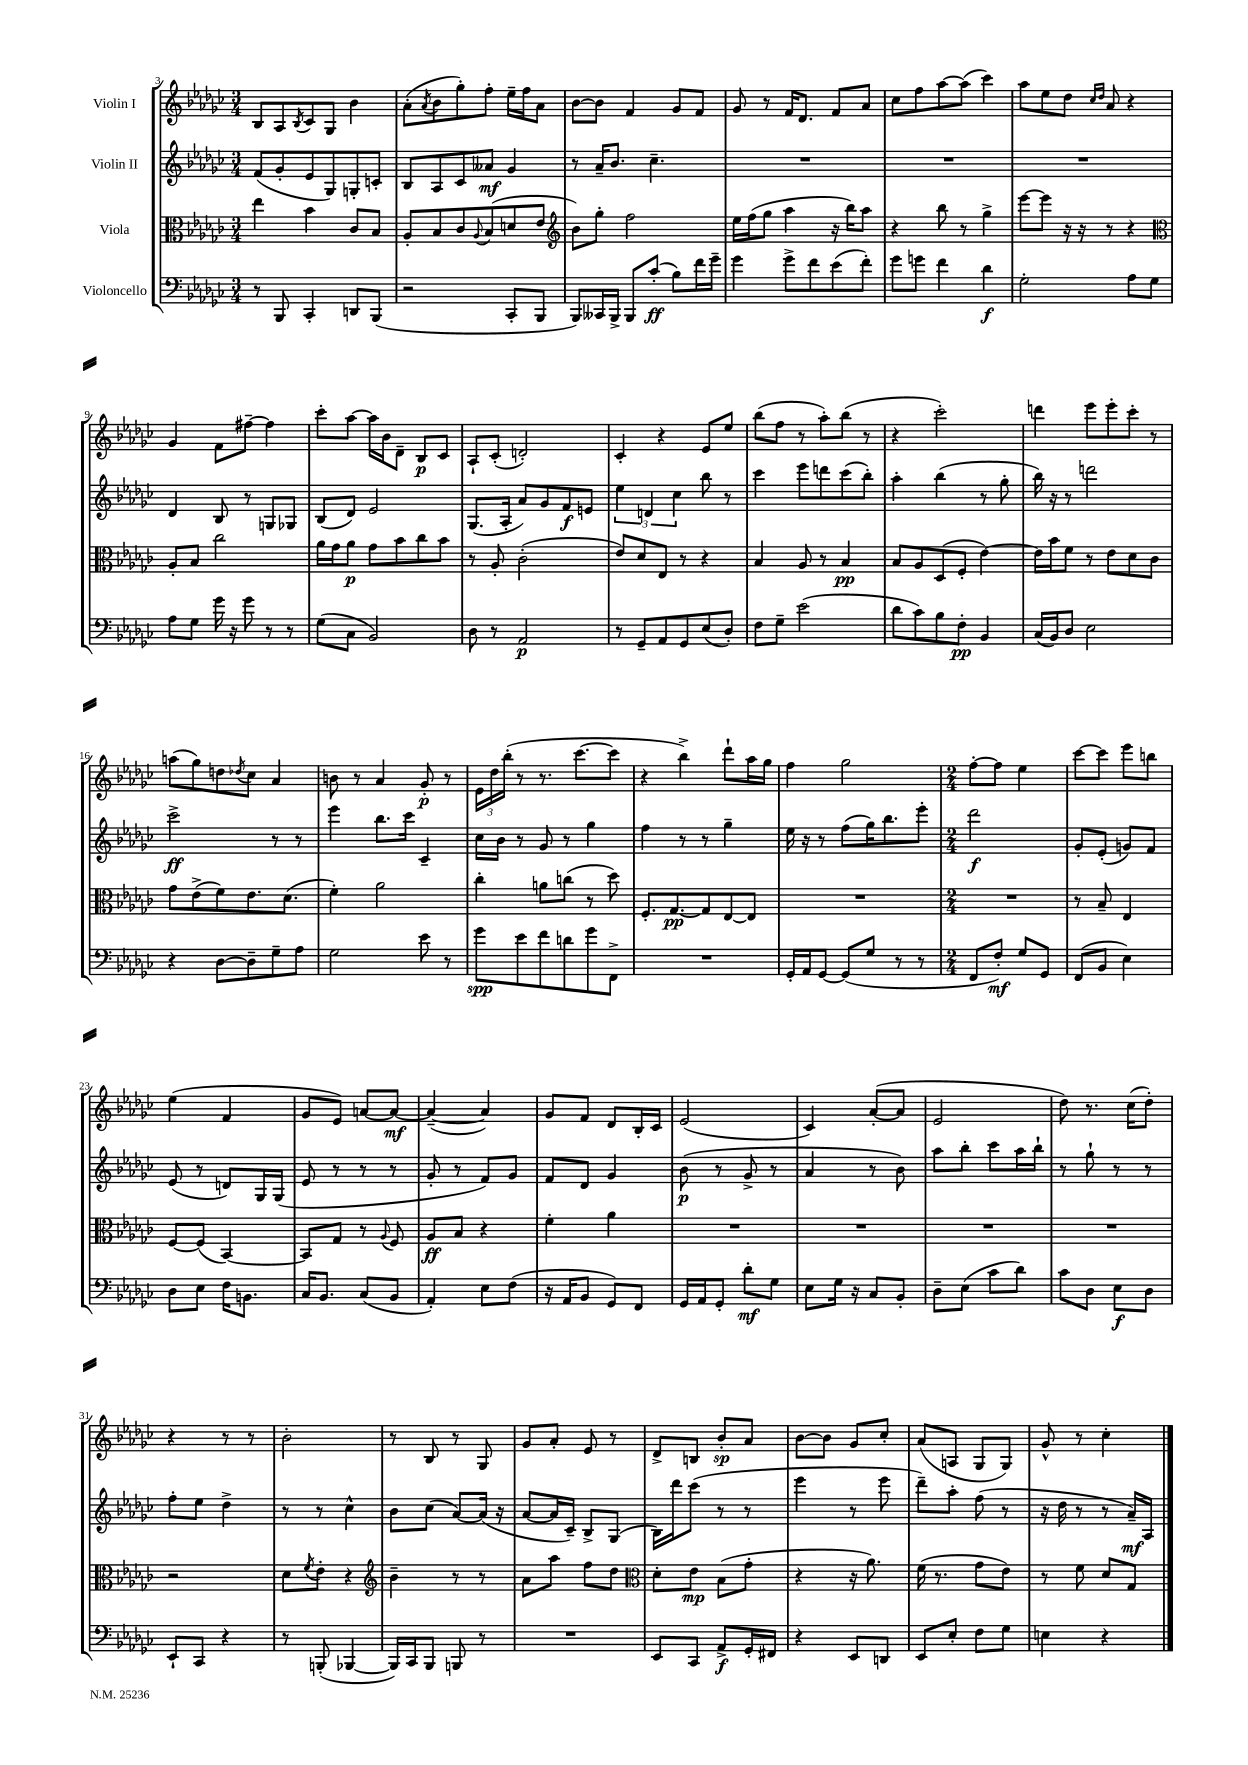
<<
\new StaffGroup <<
\new Staff = "s0" \with { instrumentName = "Violin I" } {
    \clef treble \key ges \major \numericTimeSignature \time 3/4
    bes8 aes8 \acciaccatura { bes8 } ces'8 ges8 bes'4 |
    aes'8-.( \acciaccatura { aes'8 } bes'8 ges''8-.) f''8-. ees''16-- f''16 aes'8 |
    bes'8~ bes'8 f'4 ges'8 f'8 |
    ges'8 r8 f'16 des'8. f'8 aes'8 |
    ces''8 f''8 aes''8~ aes''8( ces'''4) |
    aes''8 ees''8 des''8 \grace { ces''16 des''16 } aes'8 r4 |
    ges'4 f'8 fis''8~-- fis''4 |
    ces'''8-. aes''8~ aes''16 bes'16 des'8-- bes8\p ces'8 |
    aes8-! ces'8-.( d'2-.) |
    ces'4-. r4 ees'8 ees''8 |
    bes''8( f''8 r8 aes''8-.) bes''8( r8 |
    r4 ces'''2-.) |
    d'''4 ees'''8 ees'''8-. ces'''8-. r8 |
    a''8( ges''8) d''8 \acciaccatura { des''8 } ces''8 aes'4 |
    b'8 r8 aes'4 ges'8-.\p r8 |
    \tuplet 3/2 { ees'16 des''16 bes''16-.( } r8 r8. ces'''8.~ ces'''8 |
    r4 bes''4->) des'''8-! aes''16 ges''16 |
    f''4 ges''2 |
    \numericTimeSignature \time 2/4 f''8~-. f''8 ees''4 |
    ces'''8~ ces'''8 ees'''8 b''8 |
    ees''4( f'4 |
    ges'8 ees'8) a'8~ a'8~\mf |
    a'4~--( a'4) |
    ges'8 f'8 des'8 bes16-. ces'16 |
    ees'2( |
    ces'4) aes'8~-.( aes'8 |
    ees'2 |
    des''8) r8. ces''16( des''8-.) |
    r4 r8 r8 |
    bes'2-. |
    r8 bes8 r8 ges8 |
    ges'8 aes'8-. ees'8 r8 |
    des'8-> b8 bes'8-.\sp aes'8 |
    bes'8~ bes'8 ges'8 ces''8-. |
    aes'8( a8 ges8 ges8) |
    ges'8-^ r8 ces''4-. \bar "|." |
}
\new Staff = "s1" \with { instrumentName = "Violin II" } {
    \clef treble \key ges \major \numericTimeSignature \time 3/4
    f'8( ges'8-. ees'8 ges8) g8-. c'8-. |
    bes8 aes8 ces'8 aeses'8\mf ges'4 |
    r8 aes'16-- bes'8. ces''4.-- |
    R2. |
    R2. |
    R2. |
    des'4 bes8 r8 g8 ges8 |
    bes8( des'8) ees'2 |
    ges8.( aes16-. aes'8) ges'8 f'8\f e'8 |
    \tuplet 3/2 { ees''4 d'4 ces''4 } bes''8 r8 |
    ces'''4 ees'''8 d'''8 ces'''8( bes''8-.) |
    aes''4-. bes''4( r8 ges''8-. |
    bes''16) r16 r8 d'''2 |
    ces'''2->\ff r8 r8 |
    ees'''4 bes''8. ces'''16 ces'4-- |
    ces''16 bes'16 r8 ges'8 r8 ges''4 |
    f''4 r8 r8 ges''4-- |
    ees''16 r16 r8 f''8( ges''16) bes''8. ees'''8-. |
    \numericTimeSignature \time 2/4 des'''2\f |
    ges'8-. ees'8-.( g'8) f'8 |
    ees'8( r8 d'8) ges16 ges16( |
    ees'8 r8 r8 r8 |
    ges'8-. r8 f'8) ges'8 |
    f'8 des'8 ges'4 |
    bes'8\p( r8 ges'8-> r8 |
    aes'4 r8 bes'8) |
    aes''8 bes''8-. ces'''8 aes''16 bes''16-! |
    r8 ges''8-! r8 r8 |
    f''8-. ees''8 des''4-> |
    r8 r8 ces''4-^ |
    bes'8 ces''8( aes'8~) aes'16( r16 |
    aes'8~ aes'16 ces'16--) bes8-> ges8( |
    bes16) des'''16 ces'''8( r8 r8 |
    ees'''4 r8 ees'''8 |
    des'''8--) aes''8-. f''8( r8 |
    r16 des''16 r8 r8 aes'16--\mf) aes16 \bar "|." |
}
\new Staff = "s2" \with { instrumentName = "Viola" } {
    \clef alto \key ges \major \numericTimeSignature \time 3/4
    ees''4 bes'4 ces'8 bes8 |
    aes8-. bes8 ces'8 \appoggiatura { aes8 } bes8( d'8 ees'8 |
    \clef treble bes'8) ges''8-. f''2 |
    ees''16 f''16( ges''8 aes''4 r16 bes''16) aes''8 |
    r4 bes''8 r8 ges''4-> |
    ees'''8~ ees'''8 r16 r16 r8 r4 |
    \clef alto aes8-. bes8 ces''2 |
    aes'16 ges'16 aes'8\p ges'8 bes'8 ces''8 bes'8 |
    r8 aes8-. ces'2-.( |
    ees'8) des'8 ees8 r8 r4 |
    bes4 aes8 r8 bes4\pp |
    bes8 aes8 des8( f8-. ees'4~) |
    ees'16 bes'16 f'8 r8 ees'8 des'8 ces'8 |
    ges'8 ees'8->( f'8) ees'8. des'8.( |
    f'4-.) aes'2 |
    ces''4-. a'8 c''8( r8 des''8) |
    f8.-. ges8.~\pp ges8 ees8~ ees8 |
    R2. |
    \numericTimeSignature \time 2/4 R2 |
    r8 bes8-- ees4 |
    f8~ f8( bes,4~) |
    bes,8 ges8 r8 \appoggiatura { aes8 } f8 |
    aes8\ff bes8 r4 |
    f'4-. aes'4 |
    R2 |
    R2 |
    R2 |
    R2 |
    r2 |
    des'8 \acciaccatura { f'8 } ees'8-. r4 |
    \clef treble bes'4-- r8 r8 |
    aes'8 aes''8 f''8 des''8 |
    \clef alto des'8-. ees'8\mp bes8( ges'8-. |
    r4 r16 aes'8.) |
    f'16( r8. ges'8 ees'8) |
    r8 f'8 des'8 ges8 \bar "|." |
}
\new Staff = "s3" \with { instrumentName = "Violoncello" } {
    \clef bass \key ges \major \numericTimeSignature \time 3/4
    r8 bes,,8 ces,4-. d,8 bes,,8( |
    r2 ces,8-. bes,,8 |
    bes,,8) ceses,16 bes,,16-> bes,,8 ces'8-.\ff( bes8) f'16 ges'16-- |
    ges'4 ges'8-> f'8 ees'8( f'8-.) |
    ges'8 g'8 f'4 des'4\f |
    ges2-. aes8 ges8 |
    aes8 ges8 ges'16 r16 ges'8 r8 r8 |
    ges8( ces8 bes,2) |
    des8 r8 aes,2\p |
    r8 ges,8-- aes,8 ges,8 ees8( des8-.) |
    f8 ges8-- ees'2( |
    des'8 ces'8) bes8 f8-.\pp bes,4 |
    ces16( bes,16) des8 ees2 |
    r4 des8~ des8-- ges8-- aes8 |
    ges2 ees'8 r8 |
    ges'8\spp ees'8 f'8 d'8 ges'8 f,8-> |
    R2. |
    ges,16-. aes,16 ges,8~ ges,8( ges8 r8 r8 |
    \numericTimeSignature \time 2/4 f,8 f8-.\mf) ges8 ges,8 |
    f,8( bes,8 ees4) |
    des8 ees8 f16 b,8. |
    ces16 bes,8. ces8( bes,8 |
    aes,4-.) ees8 f8( |
    r16 aes,16 bes,8 ges,8) f,8 |
    ges,16 aes,16 ges,8-. des'8-.\mf ges8 |
    ees8 ges16 r16 ces8 bes,8-. |
    des8-- ees8( ces'8 des'8) |
    ces'8 des8 ees8\f des8 |
    ees,8-! ces,8 r4 |
    r8 b,,8-.( bes,,4~ |
    bes,,16) ces,16 bes,,8 b,,8 r8 |
    R2 |
    ees,8 ces,8 aes,8->\f ges,16-. fis,16 |
    r4 ees,8 d,8 |
    ees,8 ees8-. f8 ges8 |
    e4 r4 \bar "|." |
}
>>
>>
\layout { \context { \Score currentBarNumber = #3 } }
